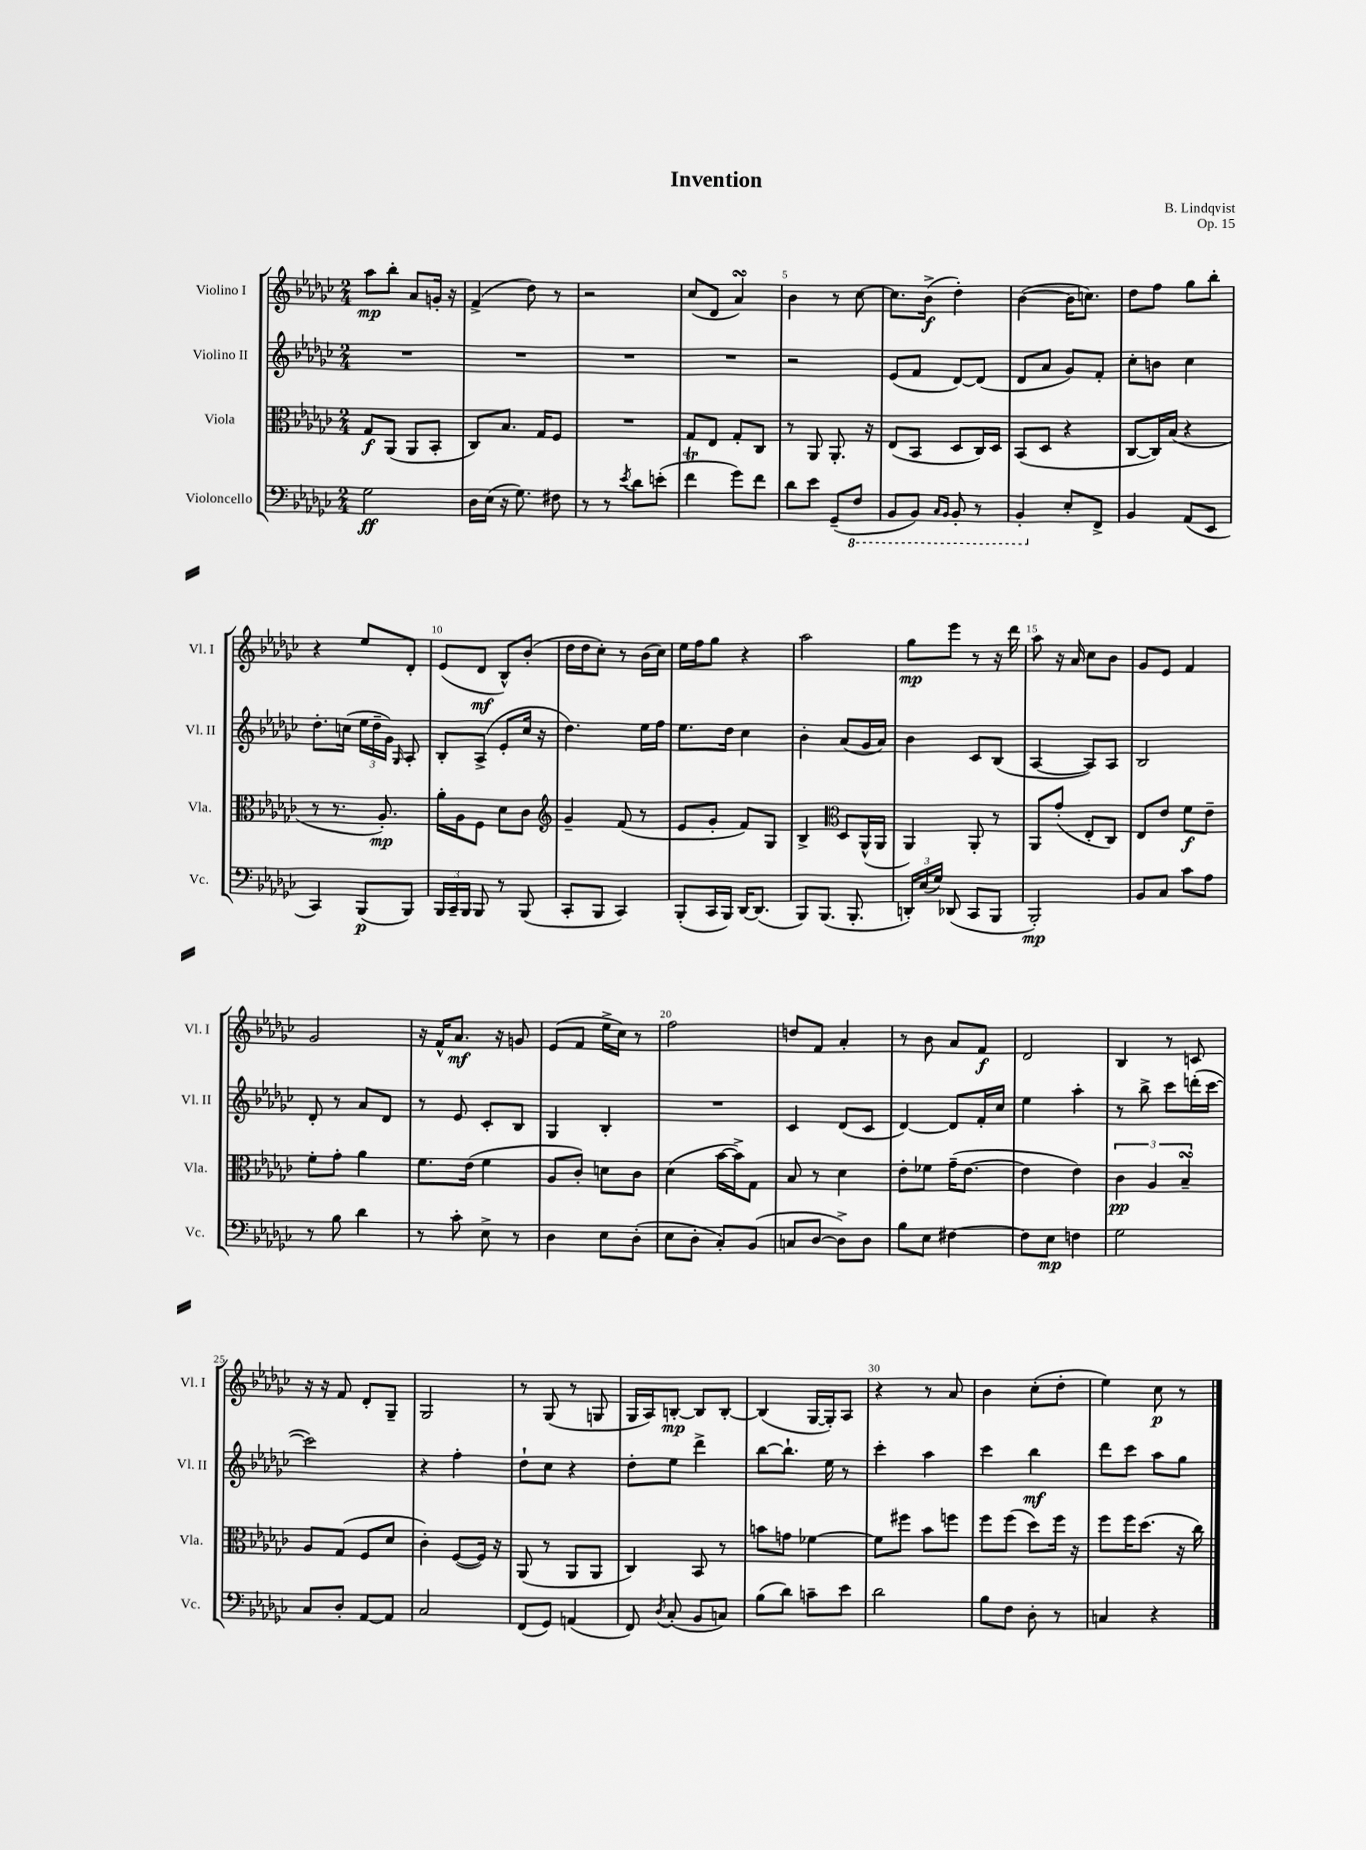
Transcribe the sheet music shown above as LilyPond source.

\header { title = "Invention" composer = "B. Lindqvist" opus = "Op. 15" }
<<
\new StaffGroup <<
\new Staff = "s0" \with { instrumentName = "Violino I" shortInstrumentName = "Vl. I" } {
    \clef treble \key ges \major \numericTimeSignature \time 2/4
    \autoBeamOff aes''8[\mp bes''8]-. aes'8[ g'16]-. r16 |
    f'4->( des''8) r8 |
    r2 |
    ces''8[( des'8] aes'4\turn) |
    bes'4 r8 ces''8~ |
    ces''8.[ bes'16]->\f( des''4-.) |
    bes'4~( bes'16[ c''8.]) |
    des''8[ f''8] ges''8[ bes''8]-. |
    r4 ees''8[ des'8]-. |
    ees'8[( des'8]\mf bes8[-^) bes'8]-.( |
    des''16[ des''16 ces''8]-.) r8 bes'16[( ces''16]) |
    ees''16[ f''16 ges''8] r4 |
    aes''2 |
    ges''8[\mp ees'''8] r8 r16 des'''16 |
    aes''8 r16 aes'16 ces''8[ bes'8] |
    ges'8[ ees'8] f'4 |
    ges'2 |
    r16 f'16[-^ aes'8.]\mf r16 g'8 |
    ees'8[( f'8] ees''16[-> ces''16]) r8 |
    f''2 |
    d''8[ f'8] aes'4-. |
    r8 bes'8 aes'8[ f'8]\f |
    des'2 |
    bes4 r8 c'8 |
    r16 r16 f'8 des'8[-. ges8]-- |
    ges2 |
    r8 ges8( r8 g8 |
    ges16[ aes16) b8]~-.\mp b8[ b8]~-. |
    b4( ges16[~ ges16-.) aes8] |
    r4 r8 aes'8 |
    bes'4 ces''8[-.( des''8]-. |
    ees''4) ces''8\p r8 \bar "|." |
}
\new Staff = "s1" \with { instrumentName = "Violino II" shortInstrumentName = "Vl. II" } {
    \clef treble \key ges \major \numericTimeSignature \time 2/4
    \autoBeamOff R2 |
    R2 |
    R2 |
    R2 |
    r2 |
    ees'8[( f'8] des'8[~) des'8]( |
    des'8[ aes'8] ges'8[) f'8]-. |
    ces''8[-. b'8] ces''4 |
    des''8.[-. c''16]( \tuplet 3/2 { ees''16[ des''16-- ges'16]) } \grace { ges16 } aes8-. |
    bes8[-. aes8]->( ees'8[-. ces''16] r16 |
    des''4.) ees''16[ f''16] |
    ees''8.[ des''16] ces''4 |
    bes'4-. aes'8[( ges'16 aes'16]) |
    bes'4 ces'8[ bes8]( |
    aes4~ aes8[) aes8] |
    bes2 |
    des'8-. r8 aes'8[ des'8] |
    r8 ees'8 ces'8[-. bes8] |
    ges4 bes4-. |
    R2 |
    ces'4 des'8[( ces'8] |
    des'4~) des'8[ f'16-. ces''16] |
    ees''4 aes''4-. |
    r8 bes''8-> ces'''8[ d'''16-.( ces'''16]~ |
    ces'''2) |
    r4 f''4-. |
    des''8[-! ces''8] r4 |
    des''8[-. ees''8] des'''4-> |
    bes''8[~ bes''8.]-! ees''16 r8 |
    ces'''4-. aes''4 |
    ces'''4 bes''4\mf |
    des'''8[ ces'''8] aes''8[ ges''8] \bar "|." |
}
\new Staff = "s2" \with { instrumentName = "Viola" shortInstrumentName = "Vla." } {
    \clef alto \key ges \major \numericTimeSignature \time 2/4
    \autoBeamOff ges8[\f aes,8]( aes,8[ bes,8]-. |
    ces8[) bes8.] ges16[ f8] |
    R2 |
    ges8[ ees8] ges8[-. ces8] |
    r8 aes,8 aes,8.-. r16 |
    ees8[( bes,8] des8[ ces16) des16] |
    bes,8[( des8] r4 |
    ces8[~ ces16) bes16]( r4 |
    r8 r8. aes8.-.\mp) |
    aes'16[-. aes16 f8] des'8[ ces'8] |
    \clef treble ges'4-- f'8( r8 |
    ees'8[ ges'8]-. f'8[) ges8] |
    bes4-> \clef alto des8[ aes,16-^( aes,16] |
    aes,4) aes,8-. r8 |
    aes,8[ ges'8]-.( ees8[-. ces8]) |
    ees8[ ees'8] f'8[\f ees'8]-- |
    f'8[-. ges'8]-. aes'4 |
    f'8.[ ees'16]( f'4 |
    aes8[ ces'8]-.) d'8[ ces'8] |
    des'4( bes'16[~ bes'16->) ges8] |
    bes8 r8 des'4 |
    ees'8[-. fes'8] ges'16[--( ees'8.]~ |
    ees'4 ees'4) |
    \tuplet 3/2 { ces'4\pp aes4 bes4--\turn } |
    aes8[ ges8]( f8[ des'8] |
    ces'4-.) f8[~( f16]) r16 |
    aes,8( r8 aes,8[ aes,8] |
    ces4) bes,8 r8 |
    b'8[ g'8] fes'4~ |
    fes'8[ fis''8] bes'8[ f''8] |
    f''8[ f''8]( des''8[) f''16] r16 |
    f''8[ f''16 des''8.]( r16 ces''16) \bar "|." |
}
\new Staff = "s3" \with { instrumentName = "Violoncello" shortInstrumentName = "Vc." } {
    \clef bass \key ges \major \numericTimeSignature \time 2/4
    \autoBeamOff ges2\ff |
    des16[ ees16]( r16 ges8.) fis8 |
    r8 r8 \acciaccatura { ees'8 } des'8[ e'8]-.( |
    f'4\trill ges'8[) f'8] |
    des'8[ ees'8] ges,8[--( \ottava #-1 f,8] |
    bes,,8[ bes,,8]) \grace { ces,16[ bes,,16] } bes,,8-. r8 |
    bes,,4-. \ottava #0 ees8[-. f,8]-> |
    bes,4 aes,8[( ees,8] |
    ces,4) bes,,8[\p( bes,,8]) |
    \tuplet 3/2 { bes,,16[ ces,16-- bes,,16] } bes,,8 r8 bes,,8( |
    ces,8[-. bes,,8] ces,4) |
    bes,,8[-.( ces,16 bes,,16]) des,16[~ des,8.]( |
    bes,,8[) bes,,8.]( bes,,8.-. |
    \tuplet 3/2 { d,16[-.) ees16( ges16]) } des,8( ces,8[ bes,,8] |
    bes,,2-.\mp) |
    bes,8[ ces8] ces'8[ aes8] |
    r8 bes8 des'4 |
    r8 ces'8-. ees8-> r8 |
    des4 ees8[ des8]-.( |
    ees8[ des8]-. ces8[-.) bes,8]( |
    c8[ des8]~ des8[->) des8] |
    bes8[ ees8] fis4~ |
    fis8[ ees8]\mp f4 |
    ges2 |
    ces8[ des8]-. aes,8[~ aes,8] |
    ces2 |
    f,8[( ges,8]) a,4( |
    f,8) \acciaccatura { des8 } ces8-.( bes,8[ c8]) |
    bes8[( des'8]) c'8[-- ees'8] |
    des'2 |
    bes8[ f8] des8-. r8 |
    c4 r4 \bar "|." |
}
>>
>>
\layout { \context { \Score \override BarNumber.break-visibility = ##(#f #t #t) barNumberVisibility = #(every-nth-bar-number-visible 5) } }
